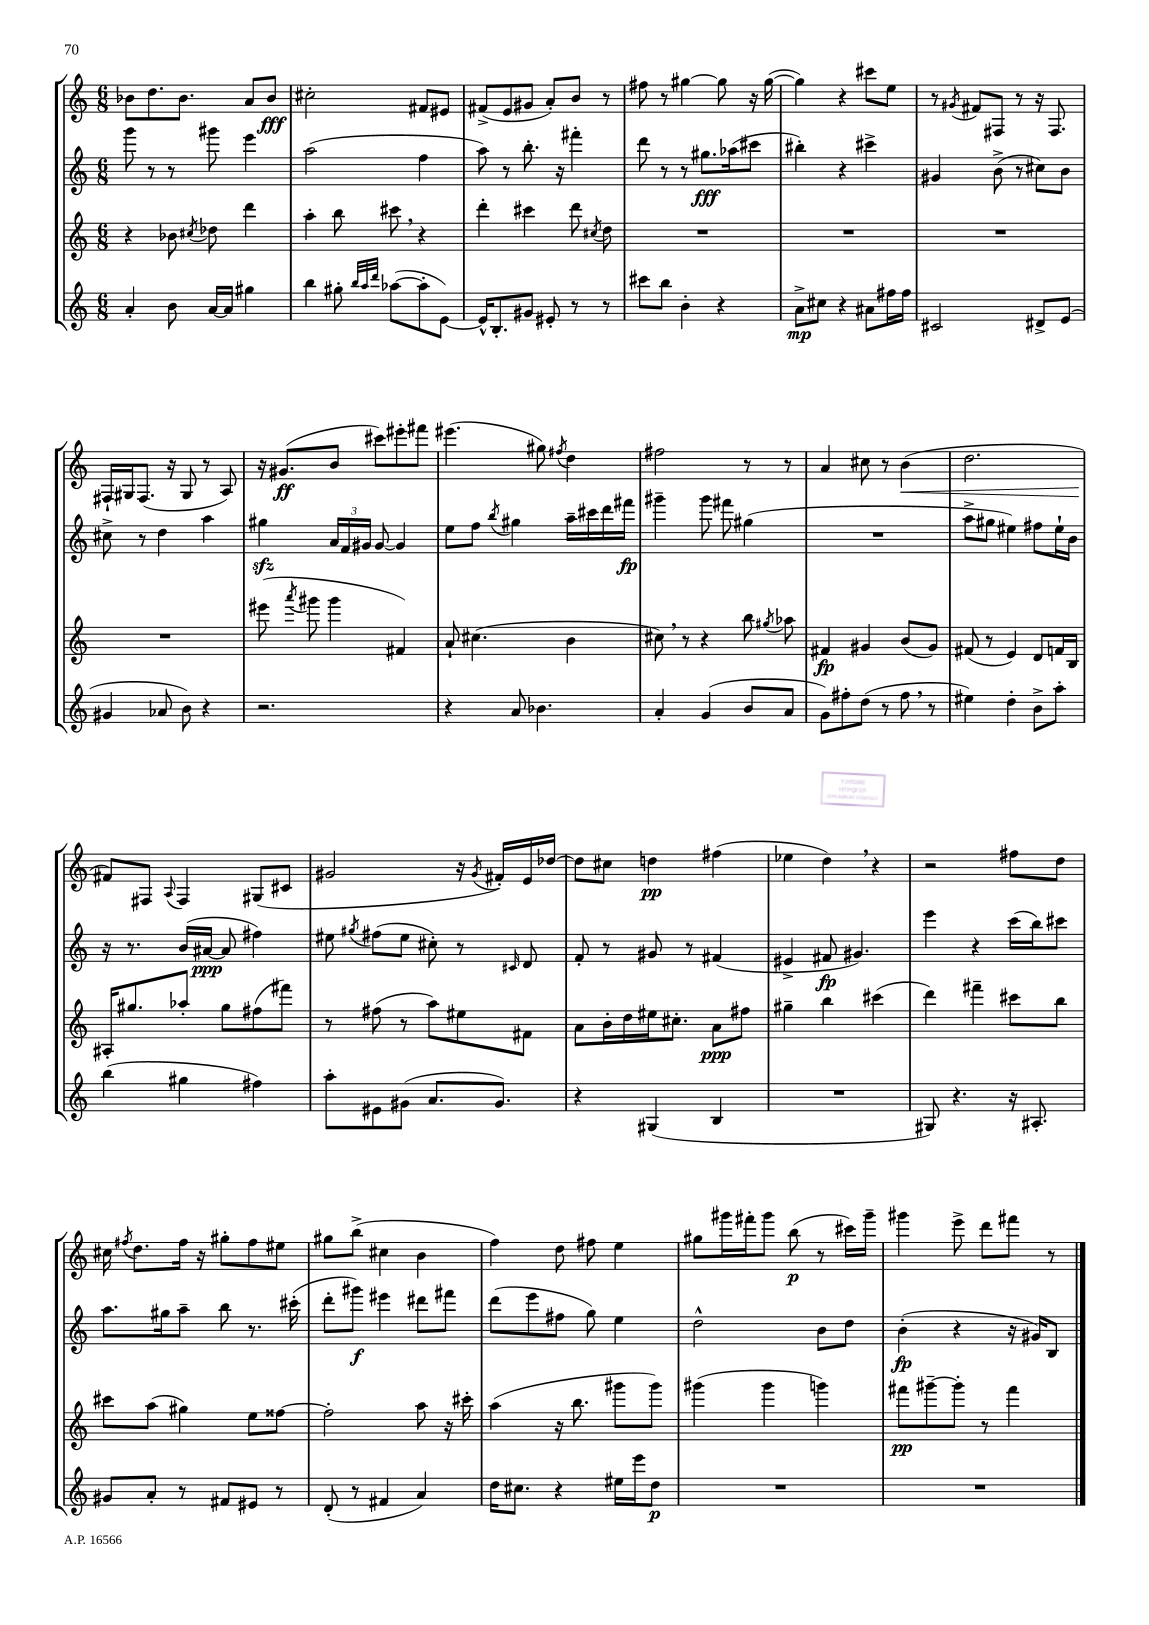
<<
\new StaffGroup <<
\new Staff = "s0" {
    \clef treble \key c \major \numericTimeSignature \time 6/8
    \autoBeamOff bes'8[ d''8. bes'8.] a'8[ bes'8]\fff |
    cis''2-. fis'8[ eis'8] |
    fis'8[->( e'8 gis'8] a'8[-.) b'8] r8 |
    fis''8 r8 gis''4~ gis''8 r16 gis''16~( |
    gis''4) r4 cis'''8[ e''8] |
    r8 \acciaccatura { gis'8 } fis'8[ fis8] r8 r16 fis8. |
    fis16[-! gis16 fis8.]( r16 gis8 r8 a8) |
    r16 gis'8.[\ff( b'8] cis'''8[) eis'''8-. fis'''8] |
    eis'''4.( gis''8) \acciaccatura { fis''8 } d''4 |
    fis''2 r8 r8 |
    a'4 cis''8 r8 b'4\<( |
    d''2. |
    fis'8[\!) fis8] \appoggiatura { a8 } fis4 gis8[( cis'8] |
    gis'2 r16 \acciaccatura { gis'8 } fis'16[-.) e'16 des''16]~ |
    des''8[ cis''8] d''4\pp fis''4( |
    ees''4 d''4) \breathe r4 |
    r2 fis''8[ d''8] |
    cis''16 \acciaccatura { fis''8 } d''8.[ fis''16] r16 gis''8[-. fis''8 eis''8] |
    gis''8[ b''8]->( cis''4 b'4 |
    f''4) d''8 fis''8 e''4 |
    gis''8[ gis'''16 fis'''16-. gis'''8] b''8\p( r8 cis'''16[) gis'''16]-- |
    gis'''4 e'''8-> d'''8[ fis'''8] r8 \bar "|." |
}
\new Staff = "s1" {
    \clef treble \key c \major \numericTimeSignature \time 6/8
    \autoBeamOff g'''8 r8 r8 gis'''8 e'''4 |
    a''2( f''4 |
    a''8) r8 b''8.-. r16 fis'''4-. |
    d'''8 r8 r8 gis''8.[\fff aes''16( cis'''8] |
    bis''4-.) r4 cis'''4-> |
    gis'4 b'8->( r8 cis''8[) b'8] |
    cis''8-> r8 d''4 a''4 |
    gis''4\sfz \tuplet 3/2 { a'16[ f'16 gis'16] } gis'8~ gis'4 |
    e''8[ f''8] \acciaccatura { b''8 } gis''4 a''16[-- cis'''16 d'''16 fis'''16]\fp |
    gis'''4-- gis'''8 fis'''8 gis''4( |
    R2. |
    a''8[-> gis''8] eis''4) fis''8[ eis''16-! b'16] |
    r16 r8. b'16[( ais'16]~\ppp ais'8 fis''4) |
    eis''8 \acciaccatura { gis''8 } fis''8[( eis''8] cis''8-.) r8 \grace { cis'16 } d'8 |
    f'8-. r8 gis'8 r8 fis'4( |
    eis'4-> fis'8\fp gis'4.) |
    e'''4 r4 c'''16[( b''16) cis'''8] |
    a''8.[ gis''16 a''8]-- b''8 r8. cis'''16-.( |
    d'''8[-. gis'''8]\f) eis'''4 dis'''8[ fis'''8] |
    d'''8[( e'''8 fis''8] g''8) e''4 |
    d''2-^ b'8[ d''8] |
    b'4-.\fp( r4 r16 gis'16[) b8] \bar "|." |
}
\new Staff = "s2" {
    \clef treble \key c \major \numericTimeSignature \time 6/8
    \autoBeamOff r4 bes'8 \acciaccatura { cis''8 } des''8 d'''4 |
    a''4-. b''8 cis'''8 \breathe r4 |
    d'''4-. cis'''4 d'''8 \acciaccatura { cis''8 } d''8 |
    R2. |
    R2. |
    R2. |
    R2. |
    eis'''8( \acciaccatura { a'''8 } gis'''8 gis'''4 fis'4) |
    a'8-! cis''4.( b'4 |
    cis''8) \breathe r8 r4 b''8 \acciaccatura { gis''8 } aes''8 |
    fis'4\fp gis'4 b'8[( gis'8]) |
    fis'8( r8 e'4) d'8[ f'16 b16] |
    ais16[-. gis''8. aes''8]-. gis''8[ fis''8( fis'''8]) |
    r8 fis''8( r8 a''8[) eis''8 fis'8] |
    a'8[ b'16-. d''16 eis''16 cis''8.]-. a'8[\ppp fis''8] |
    gis''4-- b''4 cis'''4( |
    d'''4) fis'''4-- cis'''8[ b''8] |
    cis'''8[ a''8]( gis''4) e''8[ fisis''8]~ |
    fisis''2-. a''8 r16 cis'''16-. |
    a''4( r16 b''8. gis'''8[ gis'''8]) |
    gis'''4( gis'''4 g'''4) |
    fis'''8[\pp gis'''8~-- gis'''8]-. r8 fis'''4 \bar "|." |
}
\new Staff = "s3" {
    \clef treble \key c \major \numericTimeSignature \time 6/8
    \autoBeamOff a'4-. b'8 a'16[~ a'16] gis''4 |
    b''4 gis''8-. \grace { b''32[ a''32 d'''32] } aes''8[~( aes''8-. e'8]~) |
    e'16[-^ b8.-. gis'8] eis'8-. r8 r8 |
    cis'''8[ b''8] b'4-. r4 |
    a'8[->\mp cis''8] r4 ais'8[ fis''16 fis''16] |
    cis'2 dis'8[-> e'8]( |
    gis'4 aes'8 b'8) r4 |
    r2. |
    r4 a'8 bes'4. |
    a'4-. g'4( b'8[ a'8] |
    g'8[) fis''8-. d''8]( r8 fis''8 \breathe r8 |
    eis''4) d''4-. b'8[-> a''8]-. |
    b''4( gis''4 fis''4) |
    a''8[-. eis'8 gis'8]( a'8.[ gis'8.]) |
    r4 gis4( b4 |
    R2. |
    gis8) r4. r16 ais8.-. |
    gis'8[ a'8]-. r8 fis'8[ eis'8] r8 |
    d'8-.( r8 fis'4 a'4) |
    d''16[ cis''8.] r4 eis''16[ e'''16 d''8]\p |
    R2. |
    R2. \bar "|." |
}
>>
>>
\layout { \context { \Score \remove "Bar_number_engraver" } }
